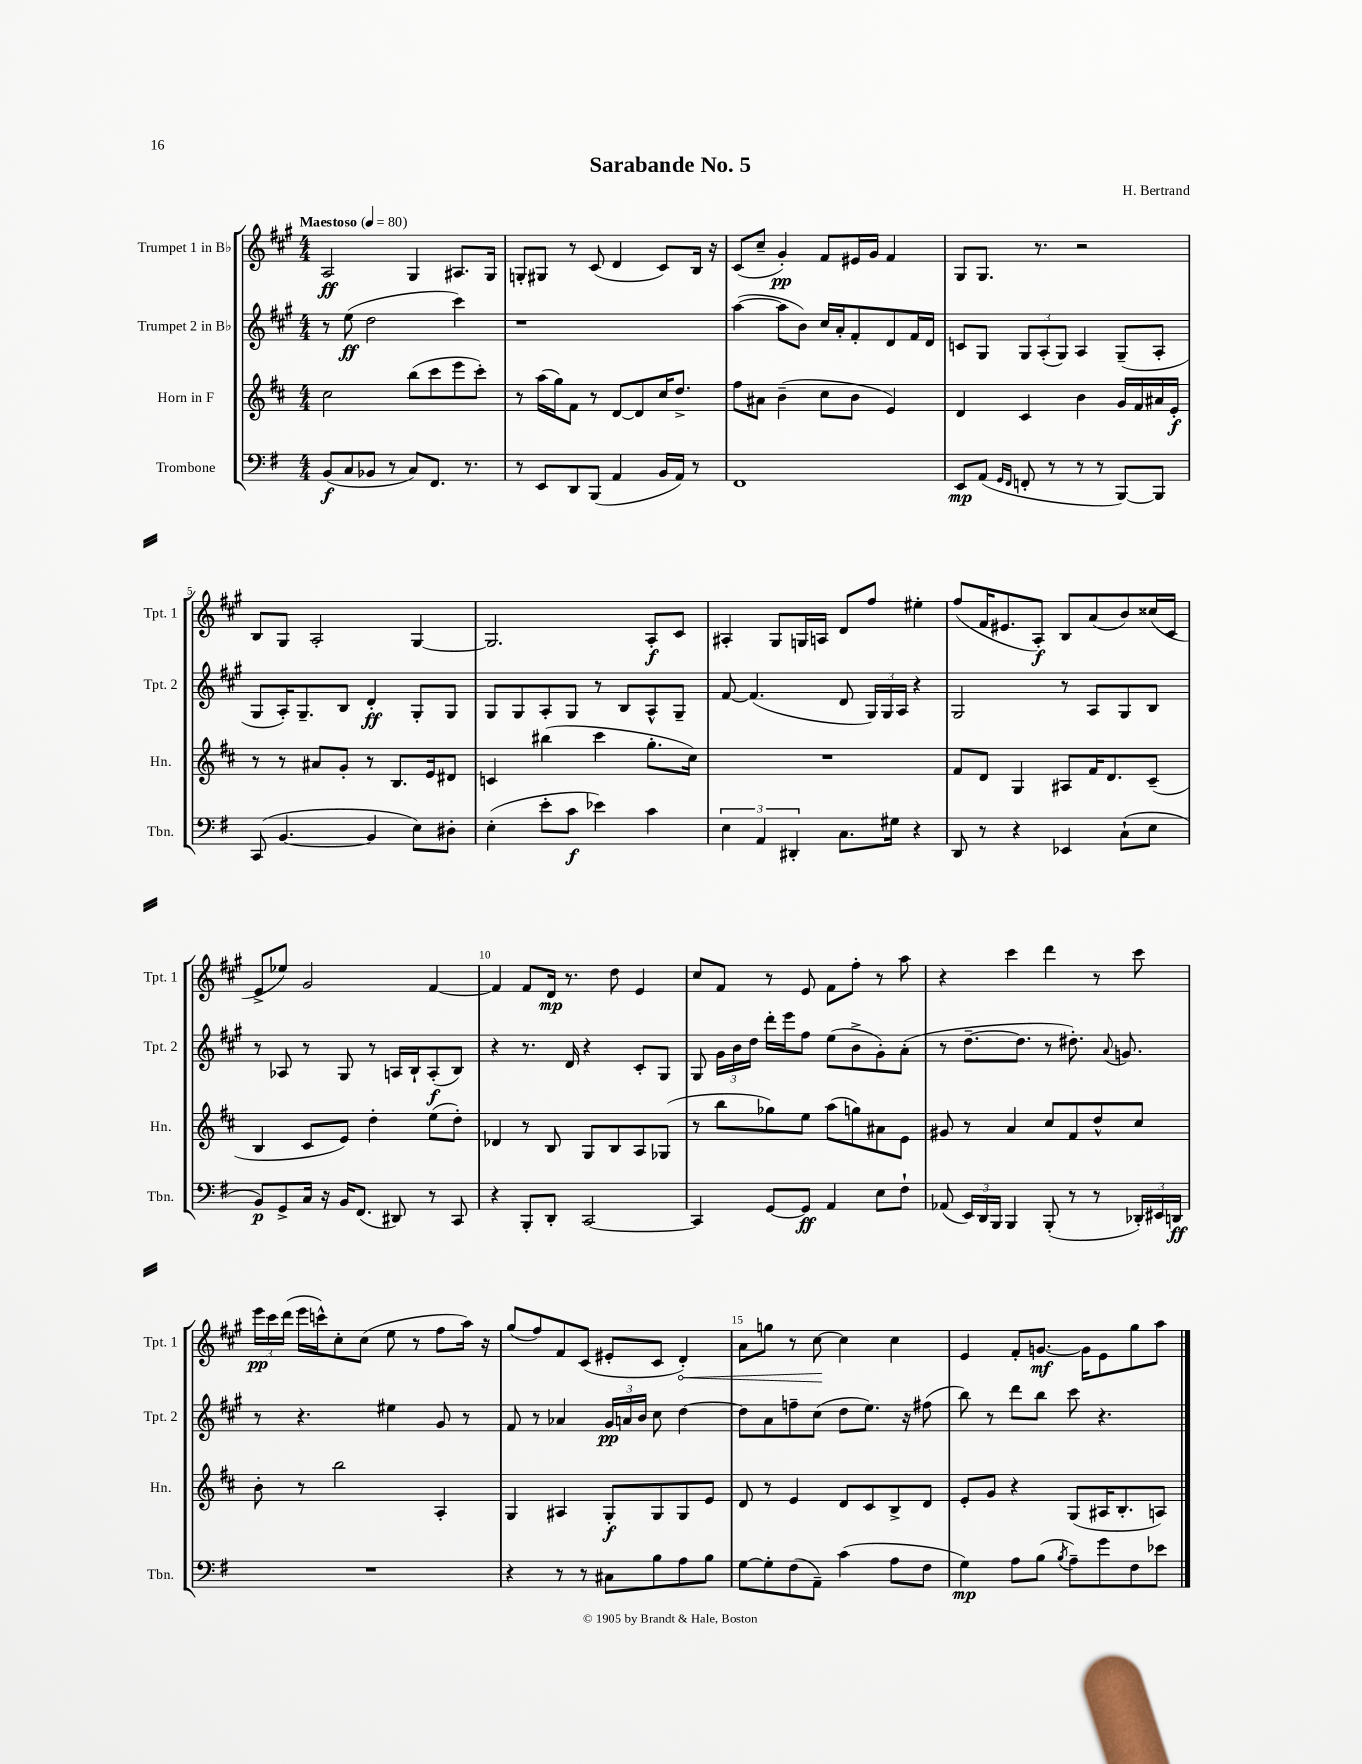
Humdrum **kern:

**kern	**kern	**kern	**kern
*staff4	*staff3	*staff2	*staff1
*clefF4	*clefG2	*clefG2	*clefG2
*k[f#]	*k[f#c#]	*k[f#c#g#]	*k[f#c#g#]
*M4/4	*M4/4	*M4/4	*M4/4
*MM80	*MM80	*MM80	*MM80
(8BB	2cc#	8r	2A
8C	.	(8ee	.
8BB-	.	2dd	.
8r	.	.	.
8C)	(8bb	.	4G#
8.FF#	8ccc#	.	.
.	8eee	4ccc#)	8.A#
8.r	.	.	.
.	8ccc#')	.	.
.	.	.	16G#
=	=	=	=
8r	8r	1r	8G'
8EE	(16aa	.	8G#
.	16gg)	.	.
8DD	8f#	.	8r
(8BBB	8r	.	(8c#
4AA	[8d	.	4d
.	8d]	.	.
16BB	16cc#	.	8c#)
16AA)	8.dd^	.	.
8r	.	.	16B
.	.	.	16r
=	=	=	=
1FF#	8ff#	([4aa	(8c#
.	8a#	.	8cc#~
.	(4b~	8aa]	4g#')
.	.	8b)	.
.	8cc#	16cc#	8f#
.	.	16a'	.
.	8b	8f#'	16e#
.	.	.	16g#
.	4e)	8d	4f#
.	.	16f#	.
.	.	16d	.
=	=	=	=
8EE	4d	8c	8G#
(8AA	.	8G#	8.G#
16qqGG	.	.	.
16qqFF#	.	.	.
8FF'	4c#	12G#	.
.	.	.	8.r
.	.	(12A'	.
8r	.	.	.
.	.	12G#)	.
8r	4b	4A	2r
8r	.	.	.
[8BBB)	16g	(8G#~	.
.	16f#	.	.
8BBB]	16a#	8A'	.
.	16e'	.	.
=	=	=	=
(8CC	8r	8G#	8B
[4.BB	8r	16A')	8G#
.	.	8.G#~	.
.	8a#	.	2A'
.	8g'	8B	.
4BB]	8r	4d'	.
.	8.B	.	.
8E)	.	8G#'	[4G#
.	16e	.	.
8D#'	8d#	8G#	.
=	=	=	=
(4E'	4c	8G#	2.G#]
.	.	8G#	.
8e'	(4bb#	8A'	.
8c	.	8G#	.
4e-)	4ccc#	8r	.
.	.	8B	.
4c	8.gg'	8A^^	8A'
.	.	8G#~	8c#
.	16cc#)	.	.
=	=	=	=
6E	1r	[8f#	4A#'
.	.	(4.f#]	.
6AA	.	.	.
.	.	.	8G#
6DD#'	.	.	.
.	.	.	16G
.	.	.	16A
8.C	.	8d	8d
.	.	24G#)	8ff#
.	.	24G#	.
16G#	.	.	.
.	.	24A	.
4r	.	4r	4ee#'
=	=	=	=
8DD	8f#	2G#	(8ff#
8r	8d	.	16f#
.	.	.	8.e#
4r	4G	.	.
.	.	.	8A')
4EE-	8A#	8r	8B
.	16f#	8A	(8a
.	8.d	.	.
(8C`	.	8G#	8b)
8E	(8c#~	8B	(16cc##
.	.	.	16c#
=	=	=	=
8BB)	4B	8r	8e^
8GG^	.	8A-	8ee-)
16C	8c#	8r	2g#
16r	.	.	.
16BB	8e)	8G#	.
(8.FF#	.	.	.
.	4dd'	8r	.
8DD#)	.	16A	.
.	.	16B`	.
8r	(8ee	(8A'	[4f#
8CC	8dd')	8B)	.
=	=	=	=
4r	4d-	4r	4f#]
8BBB'	8r	8.r	8f#
8DD'	8B	.	16d
.	.	16d	8.r
[2CC	8G	4r	.
.	8B	.	8dd
.	8A	8c#'	4e
.	(8G-	8G#	.
=	=	=	=
4CC]	8r	8G#	8cc#
.	8bb	24g#	8f#
.	.	24b	.
.	.	24dd	.
[8GG	8gg-)	16ddd'	8r
.	.	16eee	.
8GG]	8ee	8ff#	8e
4AA	(8aa	(8ee	8f#
.	8gg)	8b^	8ff#'
8E	8a#	8g#')	8r
8F#`	8e	(8a'	8aa
=	=	=	=
(8AA-	8g#	8r	4r
24EE)	8r	[8.dd~	.
24DD	.	.	.
24BBB	.	.	.
4BBB	4a	.	4ccc#
.	.	8.dd]	.
(8BBB'	8cc#	8r	4ddd
8r	8f#	8.dd#')	.
8r	8dd^^	.	8r
.	.	8qqa	.
.	.	8.g	.
24DD-')	8cc#	.	8ccc#
24EE#	.	.	.
24DD	.	.	.
=	=	=	=
1r	8b'	8r	24eee
.	.	.	24ccc#
.	.	.	(24ddd
.	8r	4.r	16eee
.	.	.	16ccc^^)
.	2bb	.	8cc#'
.	.	.	(8cc#
.	.	4ee#	8ee
.	.	.	8r
.	4A'	8g#	8ff#
.	.	8r	16aa)
.	.	.	16r
=	=	=	=
4r	4G	8f#	(8gg#
.	.	8r	8ff#)
8r	4A#	4a-	8f#
8r	.	.	(8c#
8C#	8G'	24g#	8e#'
.	.	24a	.
.	.	24b	.
8B	8G	8cc#	8c#
8A	8G	[4dd	4d')
8B	8e	.	.
=	=	=	=
[8G	8d	8dd]	8a
8G']	8r	8a	8gg
(8F#	4e	8ff~	8r
8AA~)	.	(8cc#	[8cc#
(4c	8d	8dd	4cc#]
.	8c#	8.ee)	.
8A	8B^	.	4cc#
.	.	16r	.
8F#	8d	(8ff#	.
=	=	=	=
4G)	8e'	8bb)	4e
.	8g	8r	.
8A	4r	8ddd	8f#'
(8B	.	8bb	[8.g
8qB	.	.	.
8A~)	(8G	8ccc#	.
.	.	.	16g]
8g	16A#	4.r	8e
.	8.B'	.	.
8F#	.	.	8gg#
8e-	8A)	.	8aa
==	==	==	==
*-	*-	*-	*-
